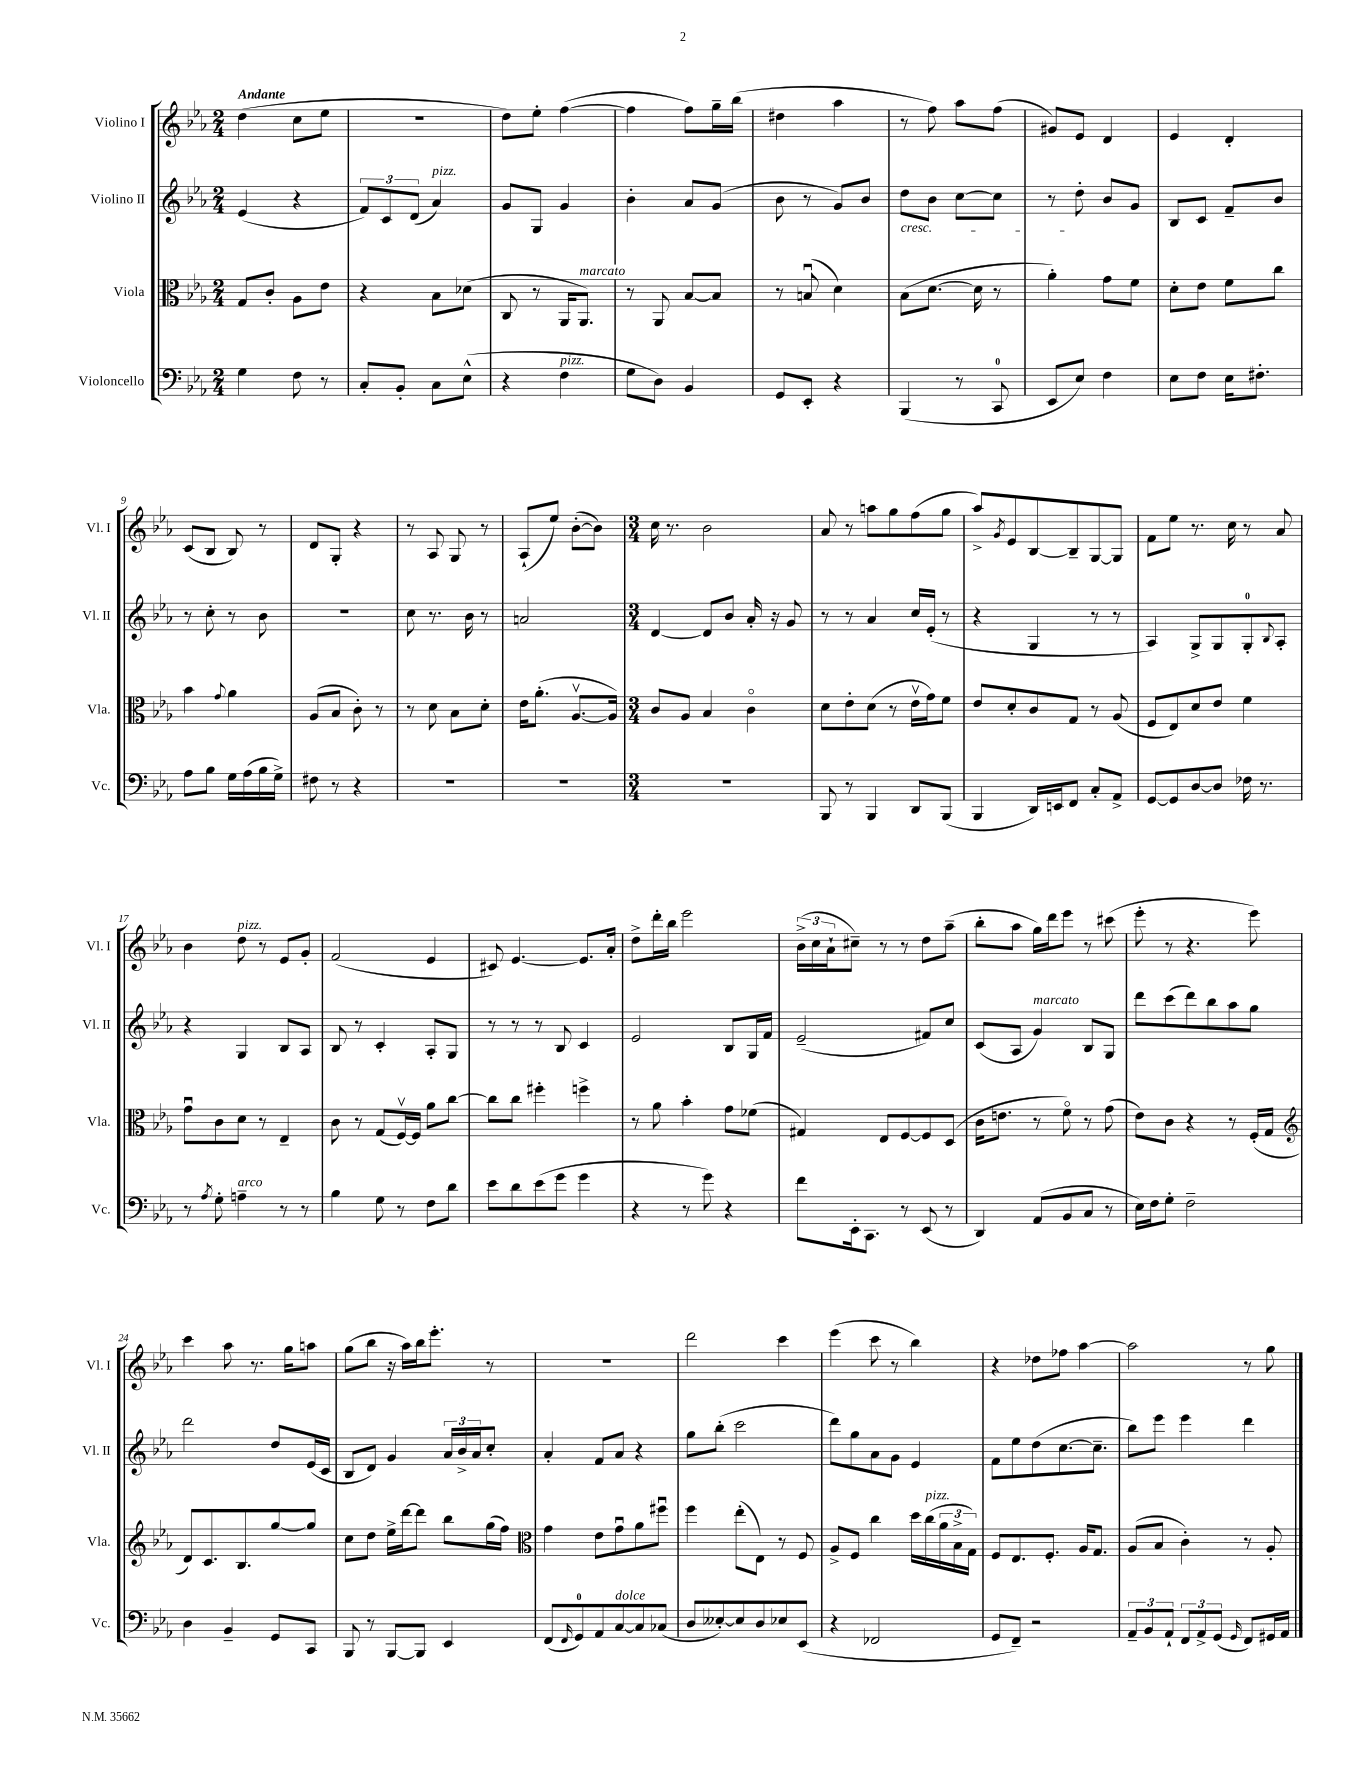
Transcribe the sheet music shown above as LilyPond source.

<<
\new StaffGroup <<
\new Staff = "s0" \with { instrumentName = "Violino I" shortInstrumentName = "Vl. I" } {
    \clef treble \key ees \major \numericTimeSignature \time 2/4 \tempo "Andante"
    d''4( c''8 ees''8 |
    R2 |
    d''8) ees''8-. f''4~( |
    f''4 f''8) g''16-- bes''16( |
    dis''4 aes''4 |
    r8 f''8) aes''8 f''8( |
    gis'8) ees'8 d'4 |
    ees'4 d'4-. |
    c'8( bes8 bes8) r8 |
    d'8 g8-. r4 |
    r8 aes8 g8 r8 |
    aes8-!( ees''8) bes'8~-.( bes'8) |
    \numericTimeSignature \time 3/4 c''16 r8. bes'2 |
    aes'8 r8 a''8 g''8 f''8( g''8 |
    aes''8->) \acciaccatura { g'8 } ees'8 bes8~ bes8-- g8~ g8 |
    f'8 ees''8 r8. c''16 r8 aes'8 |
    bes'4 d''8^\markup { \italic "pizz." } r8 ees'8 g'8-. |
    f'2( ees'4 |
    cis'8) ees'4.~ ees'8. aes'16-. |
    d''8-> d'''16-. bes''16 ees'''2 |
    \tuplet 3/2 { bes'16->( c''16 aes'16-! } cis''8--) r8 r8 d''8 aes''8--( |
    bes''8-. aes''8 g''16) d'''16 ees'''8 r8 cis'''8( |
    ees'''8-. r8 r4. ees'''8) |
    c'''4 aes''8 r8. g''16 a''8 |
    g''8( bes''8 r16 aes''16) bes''16 ees'''8.-. r8 |
    R2. |
    d'''2 c'''4 |
    ees'''4( c'''8 r8 bes''4) |
    r4 des''8 fes''8 aes''4~ |
    aes''2 r8 g''8 \bar "|." |
}
\new Staff = "s1" \with { instrumentName = "Violino II" shortInstrumentName = "Vl. II" } {
    \clef treble \key ees \major \numericTimeSignature \time 2/4
    ees'4( r4 |
    \tuplet 3/2 { f'8) c'8 d'8( } aes'4^\markup { \italic "pizz." }) |
    g'8 g8 g'4 |
    bes'4-. aes'8 g'8( |
    bes'8 r8 g'8) bes'8 |
    d''8\cresc bes'8 c''8~ c''8 |
    r8 d''8-.\! bes'8 g'8 |
    bes8 c'8 f'8-- bes'8 |
    r8 c''8-. r8 bes'8 |
    R2 |
    c''8 r8. bes'16 r8 |
    a'2 |
    \numericTimeSignature \time 3/4 d'4~ d'8 bes'8 aes'16-. r16 g'8 |
    r8 r8 aes'4 c''16 ees'16-.( r8 |
    r4 g4 r8 r8 |
    aes4) g8-> g8 g8-0-. \appoggiatura { bes8 } aes8-. |
    r4 g4 bes8 aes8 |
    bes8 r8 c'4-. aes8-. g8 |
    r8 r8 r8 bes8 c'4 |
    ees'2 bes8 g16 f'16 |
    ees'2--( fis'8) c''8 |
    c'8( aes8 g'4^\markup { \italic "marcato" }) bes8 g8 |
    d'''8 c'''8( d'''8) bes''8 aes''8 g''8 |
    d'''2 d''8 ees'16( c'16 |
    bes8 d'8) g'4 \tuplet 3/2 { aes'16 bes'16-> aes'16 } c''8-. |
    aes'4-. f'8 aes'8 r4 |
    g''8 bes''8-.( c'''2 |
    d'''8) g''8 aes'8 g'8 ees'4 |
    f'8 ees''8 d''8( c''8.~ c''8.-- |
    bes''8) ees'''8 ees'''4 d'''4 \bar "|." |
}
\new Staff = "s2" \with { instrumentName = "Viola" shortInstrumentName = "Vla." } {
    \clef alto \key ees \major \numericTimeSignature \time 2/4
    g8 c'8-. aes8 ees'8 |
    r4 bes8 des'8( |
    c8 r8 aes,16 aes,8.^\markup { \italic "marcato" }) |
    r8 aes,8 bes8~ bes8 |
    r8 b8\downbow( d'4) |
    bes8( d'8.~ d'16 r8 |
    aes'4-.) g'8 f'8 |
    d'8-. ees'8 f'8 c''8 |
    bes'4 \appoggiatura { g'8 } aes'4 |
    aes8( bes8 c'8-.) r8 |
    r8 d'8 bes8 d'8-. |
    ees'16 aes'8.-.( aes8.~\upbow aes16) |
    \numericTimeSignature \time 3/4 c'8 aes8 bes4 c'4\flageolet |
    d'8 ees'8-. d'8( r8 ees'16\upbow g'16) f'8 |
    ees'8 d'8-. c'8 g8 r8 aes8( |
    f8 ees8) d'8 ees'8 f'4 |
    g'8\downbow c'8 d'8 r8 ees4-- |
    c'8 r8 g8( f16~\upbow) f16 aes'8 c''8~ |
    c''8 c''8 fis''4-. f''4-> |
    r8 aes'8 bes'4-. g'8 fes'8( |
    gis4) ees8 f8~ f8 d8( |
    c'16 e'8. r8 f'8\flageolet) r8 g'8( |
    ees'8) c'8 r4 r8 f16-.( g16 |
    \clef treble d'8) c'8. bes8. g''8~ g''8 |
    c''8 d''8 ees''16-> d'''16~ d'''8 bes''8 g''16( f''16) |
    \clef alto g'4 ees'8 g'8\downbow aes'8 fis''8\downbow |
    f''4 ees''8-.( ees8) r8 f8 |
    aes8-> f8 c''4 d''16 c''16^\markup { \italic "pizz." }( \tuplet 3/2 { aes'16 bes16-> g16) } |
    f8 ees8. f8.-. aes16 g8. |
    aes8( bes8 c'4-.) r8 aes8-. \bar "|." |
}
\new Staff = "s3" \with { instrumentName = "Violoncello" shortInstrumentName = "Vc." } {
    \clef bass \key ees \major \numericTimeSignature \time 2/4
    g4 f8 r8 |
    c8-. bes,8-. c8 ees8-^( |
    r4 f4^\markup { \italic "pizz." } |
    g8 d8) bes,4 |
    g,8 ees,8-. r4 |
    bes,,4( r8 c,8-0 |
    ees,8 ees8) f4 |
    ees8 f8 ees16 fis8.-. |
    aes8 bes8 g16 aes16( bes16 g16->) |
    fis8 r8 r4 |
    R2 |
    R2 |
    \numericTimeSignature \time 3/4 R2. |
    bes,,8 r8 bes,,4 d,8 bes,,8( |
    bes,,4 d,16) e,16 f,8 c8-. aes,8-> |
    g,8~ g,8 d8~ d8 fes16 r8. |
    r8 \acciaccatura { aes8 } g8-. a4--^\markup { \italic "arco" } r8 r8 |
    bes4 g8 r8 f8 d'8 |
    ees'8 d'8 ees'8( g'8 g'4 |
    r4 r8 g'8) r4 |
    f'8 ees,16-. c,8. r8 ees,8( r8 |
    d,4) aes,8( bes,8 c8 r8 |
    ees16) f16 g8-. f2-- |
    d4 bes,4-- g,8 c,8 |
    bes,,8 r8 bes,,8~ bes,,8 ees,4 |
    f,8( \grace { f,16 } g,8-0) aes,8 c8~^\markup { \italic "dolce" } c8 ces8( |
    d8 eeses8~-.) eeses8 d8 ees8 ees,8( |
    r4 fes,2 |
    g,8 f,8--) r2 |
    \tuplet 3/2 { aes,8-- bes,8 aes,8-! } \tuplet 3/2 { f,8 aes,8-> g,8( } \grace { g,16 } f,8) gis,16 aes,16 \bar "|." |
}
>>
>>
